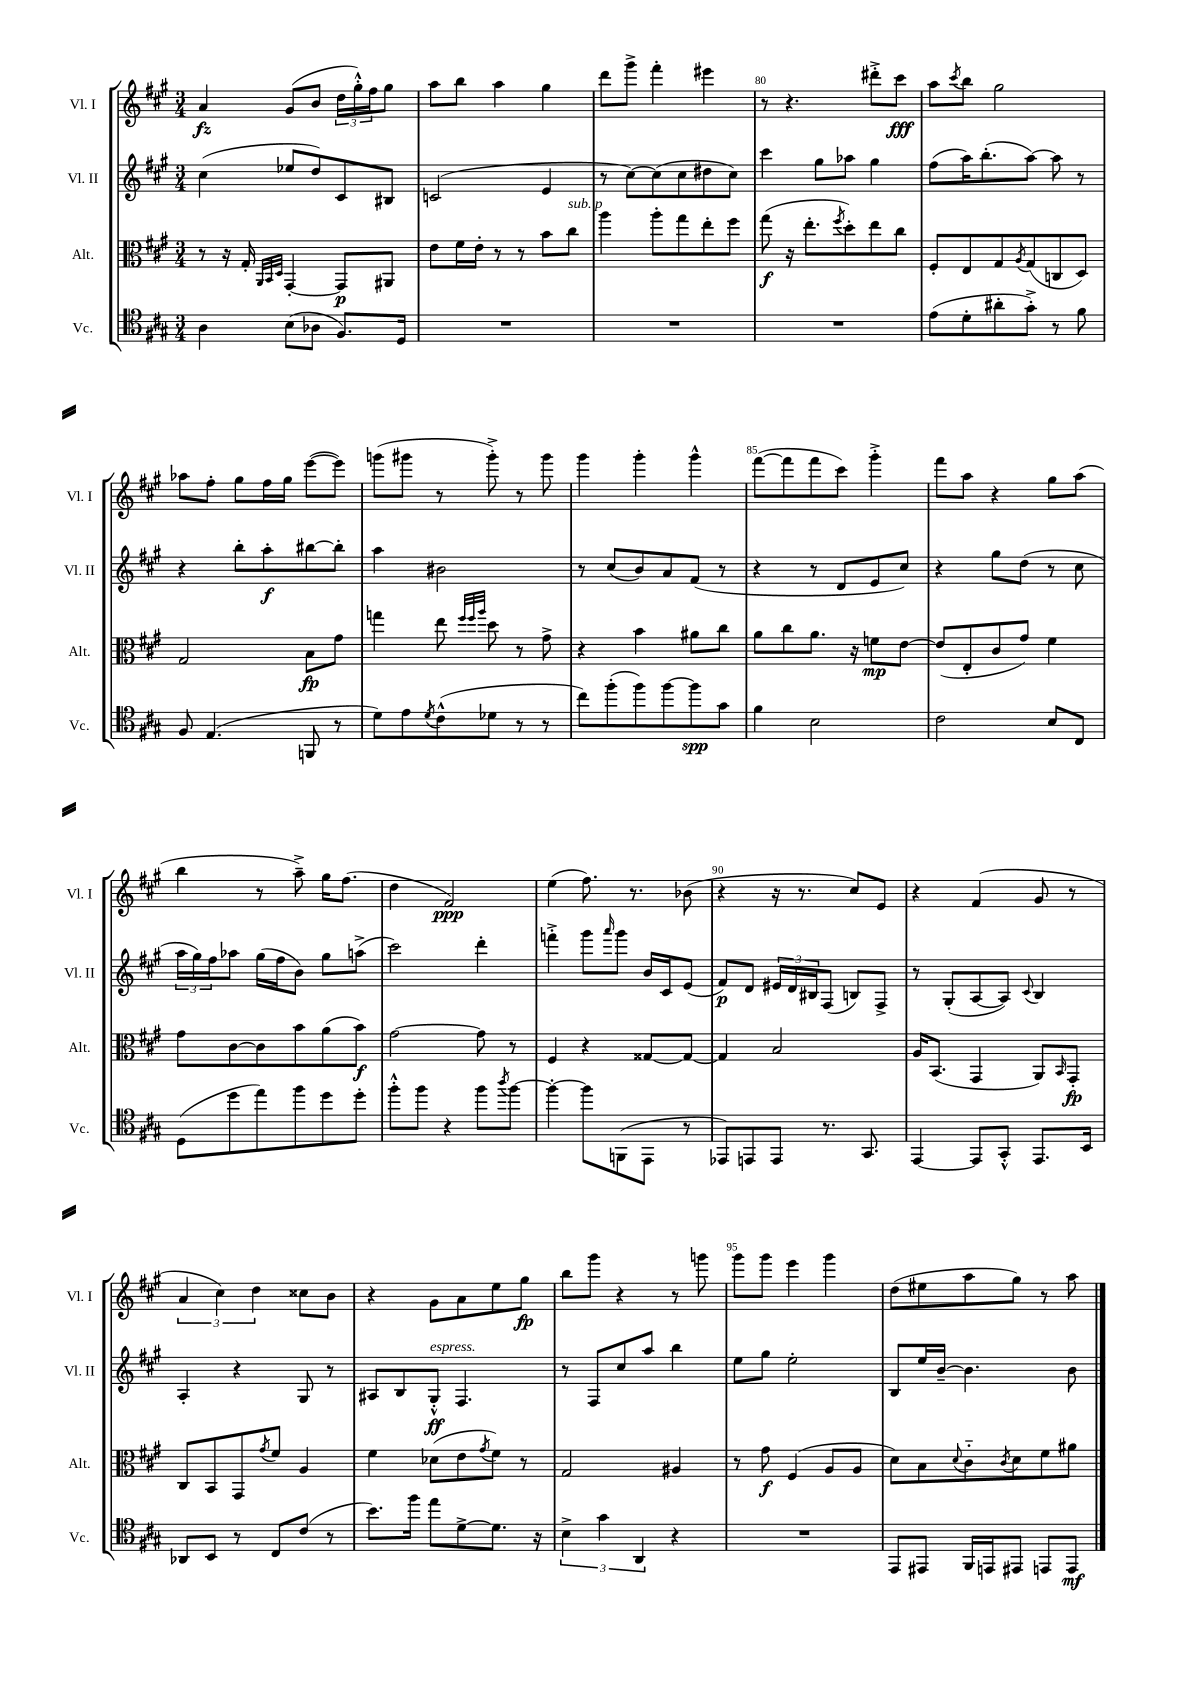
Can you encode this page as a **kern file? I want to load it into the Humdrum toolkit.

**kern	**kern	**kern	**kern
*staff4	*staff3	*staff2	*staff1
*clefC4	*clefC3	*clefG2	*clefG2
*k[f#c#g#]	*k[f#c#g#]	*k[f#c#g#]	*k[f#c#g#]
*M3/4	*M3/4	*M3/4	*M3/4
4A	8r	(4cc#	4a
.	16r	.	.
.	16G#'	.	.
.	32qqAA	.	.
.	32qqBB	.	.
.	32qqD	.	.
(8B	[4GG#'	8ee-	(8g#
8A-	.	8dd)	8b
8.F#)	8GG#]	8c#	24dd
.	.	.	24gg#'^^)
.	.	.	24ff#
.	8AA#	8B#	8gg#
16D	.	.	.
=	=	=	=
2.r	8e	(2c	8aa
.	16f#	.	8bb
.	16e'	.	.
.	8r	.	4aa
.	8r	.	.
.	8b	4e	4gg#
.	8cc#	.	.
=	=	=	=
2.r	4aa	8r	8ddd
.	.	[8cc#)	8ggg#^
.	8aa'	(8cc#]	4fff#'
.	8gg#	8cc#	.
.	8ee'	8dd#	4eee#
.	8ff#	8cc#)	.
=	=	=	=
2.r	(8gg#	4ccc#	8r
.	16r	.	4.r
.	8.ee'	.	.
.	.	8gg#	.
.	8qff#	.	.
.	8dd')	8aa-	.
.	8ee	4gg#	8ddd#'^
.	8cc#	.	8ccc#
=	=	=	=
(8e	8F#'	(8ff#	8aa
.	.	.	8qccc#
8d'	8E	16aa)	8bb
.	.	(8.bb'	.
8a#'	8G#	.	2gg#
.	8qA	.	.
8g#'^)	(8G#	[8aa)	.
8r	8C	8aa]	.
8f#	8D)	8r	.
=	=	=	=
8F#	2G#	4r	8aa-
(4.E	.	.	8ff#'
.	.	8bb'	8gg#
.	.	8aa'	16ff#
.	.	.	16gg#
8FF	8B	[8bb#	([8eee
8r	8g#	8bb#']	8eee])
=	=	=	=
8d)	4gg	4aa	(8ggg
8e	.	.	8ggg#
8qd	.	.	.
(8c#^^	8ee	2b#	8r
.	32qqff#	.	.
.	32qqff#	.	.
.	32qqaa	.	.
8d-	8dd	.	8ggg#'^)
8r	8r	.	8r
8r	8g#^	.	8ggg#
=	=	=	=
8cc#)	4r	8r	4ggg#
(8ff#'	.	(8cc#	.
8ff#)	4b	8b)	4ggg#'
[8ff#	.	8a	.
8ff#]	8a#	(8f#	4ggg#^^
8g#	8cc#	8r	.
=	=	=	=
4f#	8a	4r	([8fff#
.	8cc#	.	8fff#]
2B	8.a	8r	8fff#
.	.	8d	8ccc#)
.	16r	.	.
.	8f	8e	4ggg#'^
.	[8e	8cc#)	.
=	=	=	=
2c#	(8e]	4r	8fff#
.	8E'	.	8aa
.	8c#	8gg#	4r
.	8g#)	(8dd	.
8B	4f#	8r	8gg#
8C#	.	8cc#	(8aa
=	=	=	=
(8D	8g#	24aa	4bb
.	.	24gg#)	.
.	.	24ff#	.
8dd	[8c#	8aa-	.
8ee)	8c#]	(16gg#	8r
.	.	16ff#	.
8ff#	8b	8b)	8aa~^)
8dd	(8a	8gg#	16gg#
.	.	.	(8.ff#
8dd'	8b)	(8aa^	.
=	=	=	=
8ff#'^^	[2g#	2ccc#)	4dd
8ff#	.	.	.
4r	.	.	2f#)
8ff#	8g#]	4ddd'	.
8qaa	.	.	.
[8ff#	8r	.	.
=	=	=	=
4ff#'_	4F#	4fff'^	(4ee
8ff#]	4r	8ggg#	8.ff#)
.	.	16qqaaa	.
(8FF	.	8ggg#	.
.	.	.	8.r
8EE	[8G##	16b	.
.	.	16c#	.
8r	8G##_	(8e	(8b-
=	=	=	=
8EE-)	4G##]	8f#)	4r
8EE	.	8d	.
8EE	2B	24e#	16r
.	.	24d	.
.	.	.	8.r
.	.	24B#	.
8.r	.	(8F#	.
.	.	8B)	8cc#)
8.GG#	.	.	.
.	.	8F#^	8e
=	=	=	=
[4EE	16A	8r	4r
.	(8.BB	.	.
.	.	(8G#'	.
8EE]	4GG#	[8A	(4f#
8GG#'^^	.	8A])	.
.	.	8qqc#	.
8.EE	8AA)	4B	8g#
.	16qqBB	.	.
.	8GG#'	.	8r
16BB	.	.	.
=	=	=	=
8AA-	8C#	4A'	6a
8BB	8BB	.	.
.	.	.	6cc#)
8r	8GG#	4r	.
.	.	.	6dd
.	8qg#	.	.
8C#	8f#	.	.
(8c#	4A	8G#	8cc##
8r	.	8r	8b
=	=	=	=
8.b)	4f#	8A#	4r
.	.	8B	.
16ff#	.	.	.
8ee	(8d-	8G#'^^	8g#
[8d^	8e	4.F#	8a
.	8qg#	.	.
8.d]	8f#)	.	8ee
.	8r	.	8gg#
16r	.	.	.
=	=	=	=
6B^	2G#	8r	8bb
.	.	8F#	8ggg#
6g#	.	.	.
.	.	8cc#	4r
6AA	.	.	.
.	.	8aa	.
4r	4A#	4bb	8r
.	.	.	8ggg
=	=	=	=
2.r	8r	8ee	8ggg#
.	8g#	8gg#	8ggg#
.	(4F#	2ee'	4eee
.	8A	.	4ggg#
.	8A	.	.
=	=	=	=
8EE	8d)	8B	(8dd
8EE#	8B	16ee	8ee#
.	.	[16b~	.
.	8qqd	.	.
16FF#	8c#'~	4.b]	8aa
16EE	.	.	.
.	8qc#	.	.
8EE#	8d	.	8gg#)
8EE	8f#	.	8r
8EE	8a#	8b	8aa
==	==	==	==
*-	*-	*-	*-
